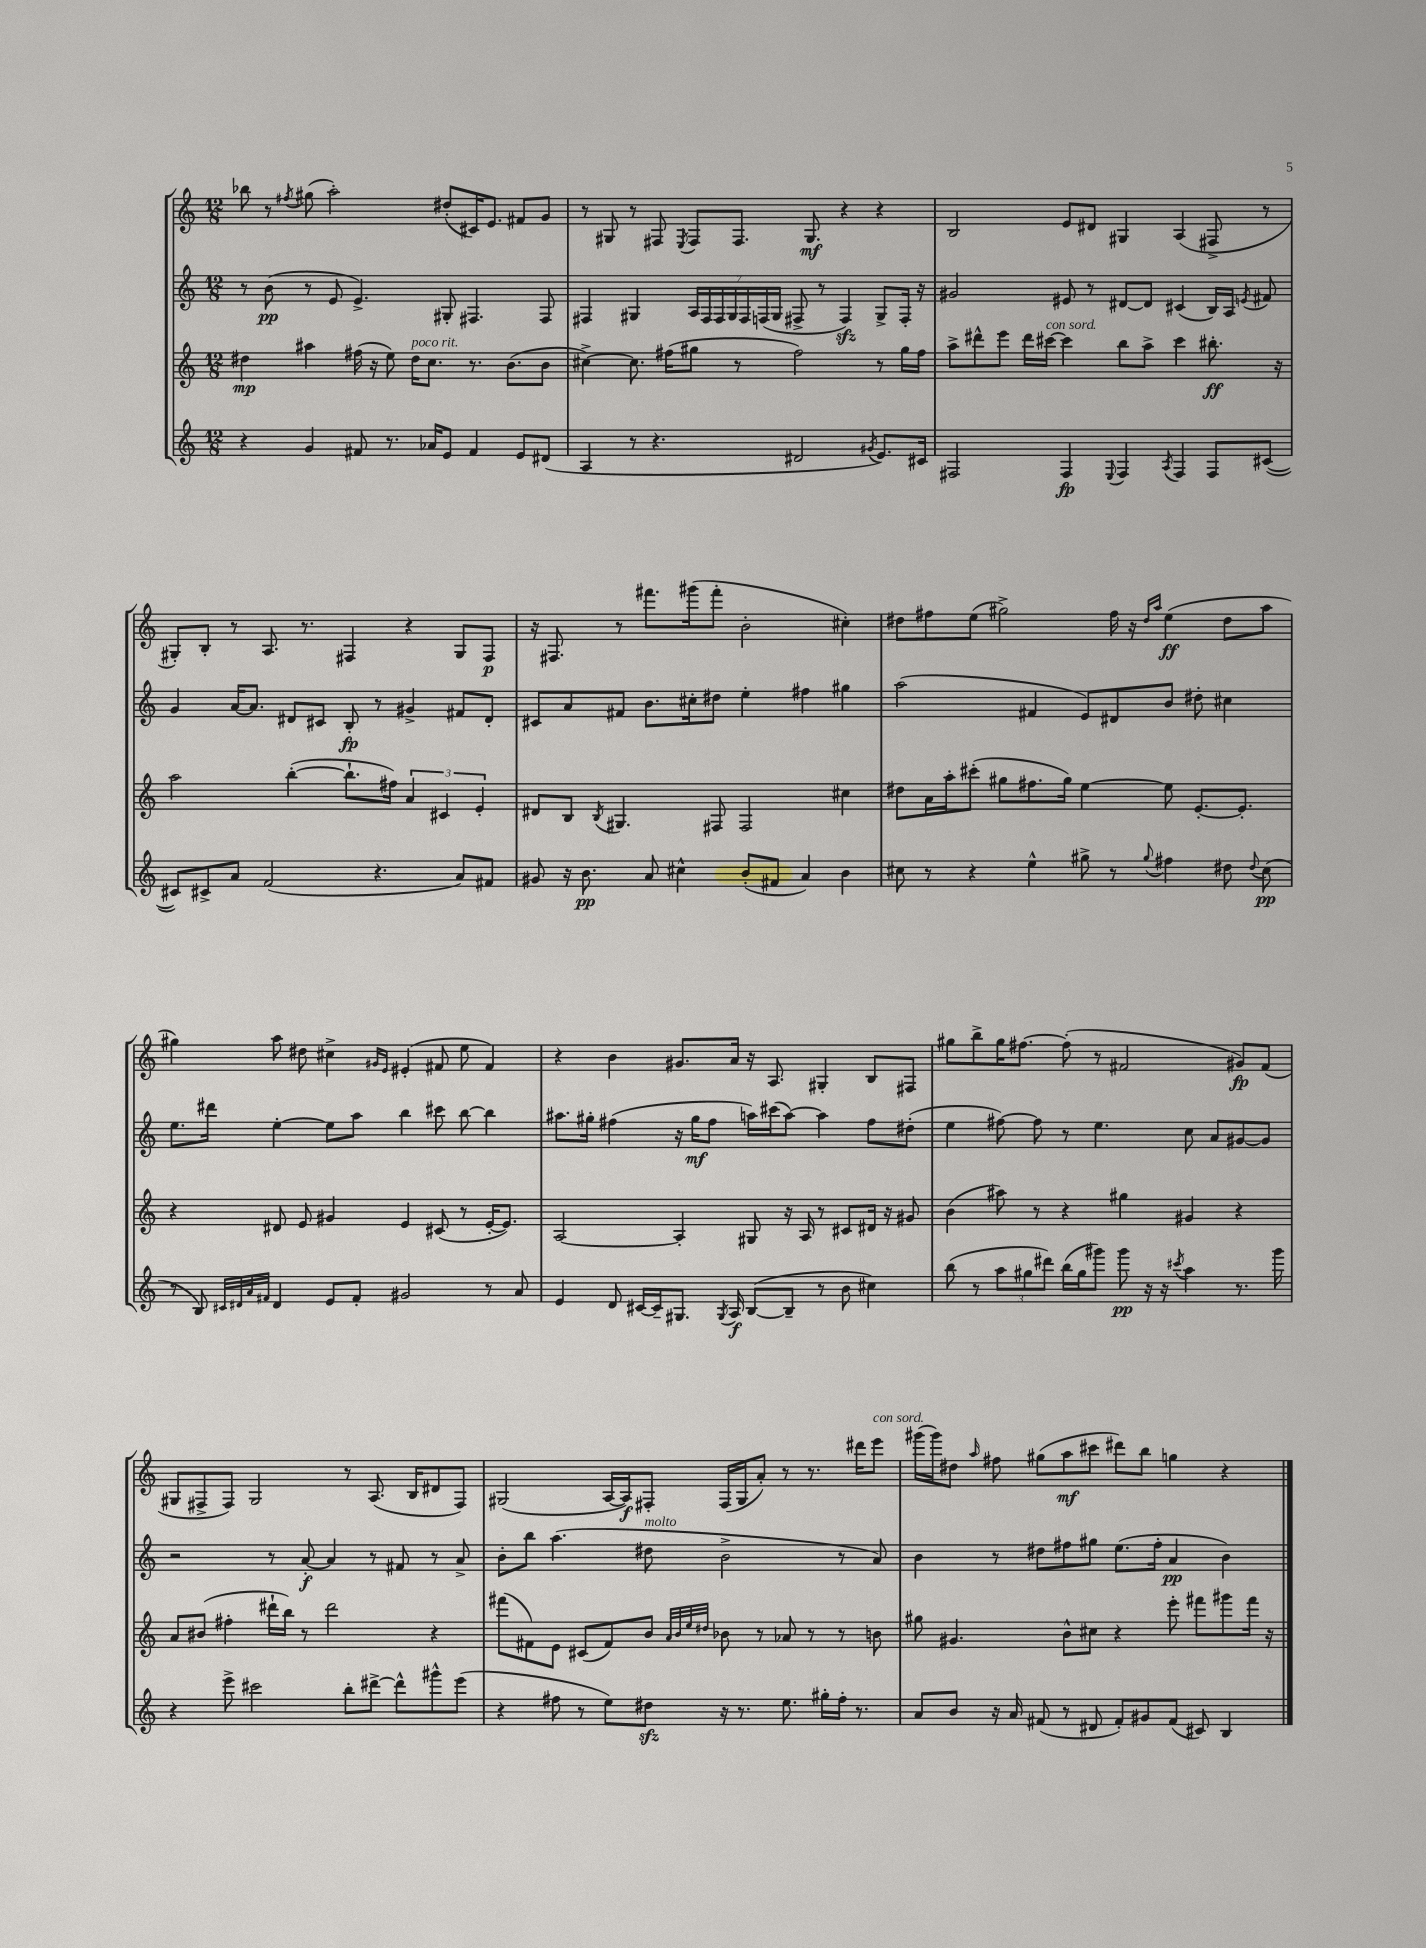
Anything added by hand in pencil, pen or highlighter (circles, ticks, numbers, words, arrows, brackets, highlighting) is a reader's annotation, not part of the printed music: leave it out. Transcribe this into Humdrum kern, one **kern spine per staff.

**kern	**kern	**kern	**kern
*staff4	*staff3	*staff2	*staff1
*clefG2	*clefG2	*clefG2	*clefG2
*k[]	*k[]	*k[]	*k[]
*M12/8	*M12/8	*M12/8	*M12/8
4r	4dd#	8r	8bb-
.	.	(8b	8r
.	.	.	8qff#
4g	4aa#	8r	(8gg#
.	.	8e	2aa')
8f#	(16ff#	4.e^)	.
.	16r	.	.
8.r	8ee)	.	.
.	16dd#	.	.
16a-	8.cc	.	.
8e	.	8G#'	(8dd#'
4f#	8.r	4.F#	16c#)
.	.	.	8.e
.	(8.b	.	.
8e	.	.	8f#
(8d#	8b	8F#	8g
=	=	=	=
4A	[4cc#^)	4F#	8r
.	.	.	8G#
8r	8.cc#]	4G#	8r
4.r	.	.	8F#
.	(16ff#	.	.
.	.	.	8qE
.	8gg#	28A	8F#
.	.	28F#	.
.	.	28F#	.
.	.	28G#	.
.	8r	.	8.F#
.	.	28F#	.
.	.	(28F	.
.	.	28G#	.
2d#	2ff#)	8F#^	.
.	.	.	8.G#
.	.	8r	.
.	.	4F#)	4r
8qg#	.	.	.
8.e)	8r	8G#^	4r
.	16gg#	16F#'	.
16c#	16ff#	16r	.
=	=	=	=
2F#	8aa^	2g#	2B
.	8ddd#^^	.	.
.	8eee	.	.
.	16ddd#	.	.
.	[16ccc#	.	.
4F#	4ccc#]	8e#	8e
.	.	8r	8d#
8qqE	.	.	.
4F#	8bb	[8d#	4G#
.	8aa^	8d#]	.
8qA	.	.	.
4F#	4ccc#	(4c#	(4A
8F#	8.bb#'	16B)	8F#^
.	.	16A	.
.	.	8qe	.
([8c#	.	8f#	8r
.	16r	.	.
=	=	=	=
8c#])	2aa	4g	8G#')
8c#^	.	.	8B'
8a	.	[16a	8r
.	.	8.a]	.
(2f	.	.	8.A
.	([4bb'	8d#	.
.	.	.	8.r
.	.	8c#	.
.	8.bb`]	8B'	4F#
4.r	.	8r	.
.	16ff#)	.	.
.	6a	4g#^	4r
.	6c#	.	.
8a)	.	8f#	8G#
.	6e'	.	.
8f#	.	8d#'	8F#
=	=	=	=
8g#	8d#	8c#	16r
.	.	.	8.F#
16r	8B	8a	.
8.b	.	.	.
.	8qB	.	.
.	4.G#	8f#	8r
8a	.	8.b	8.fff#
4cc#^^	.	.	.
.	.	16cc#'	(16ggg#
.	8F#	8dd#	8fff#'
(8b'	2F#	4ee'	2b'
8f#	.	.	.
4a)	.	4ff#	.
4b	4cc#	4gg#	4cc#')
=	=	=	=
8cc#	8dd#	(2aa	8dd#
8r	16a	.	8ff#
.	16aa'	.	.
4r	(8ccc#'	.	(8ee
.	8gg#	.	2gg#^)
4ee^^	8.ff#	4f#	.
.	16gg#)	.	.
8gg#^	[4ee	8e)	.
8r	.	8d#	16ff#
.	.	.	16r
.	.	.	16qqdd#
8qqgg#	.	.	16qqaa
4ff#	8ee]	8b	(4ee
.	[8.e'	8dd#'	.
8dd#	.	4cc#	8dd#
.	8.e']	.	.
8qqdd#	.	.	.
(8cc#	.	.	8aa
=	=	=	=
8r	4r	8.ee	4gg#)
8B)	.	.	.
.	.	16ddd#	.
32qqc#	.	.	.
32qqd#	.	.	.
32qqa	.	.	.
32qqf#	.	.	.
4d#	8d#	[4ee'	8aa
.	8e	.	8dd#
8e	4g#	8ee]	4cc#^
8f#'	.	8aa	.
.	.	.	16qqg#
.	.	.	16qqe
2g#	4e	4bb	(4e#'
.	(8c#	8ccc#	8f#
.	8r	[8bb	8ee
8r	[16e'	4bb]	4f#)
.	8.e])	.	.
8a	.	.	.
=	=	=	=
4e	[2A	8.aa#	4r
.	.	16gg#'	.
8d	.	(4ff#	4b
[16c#	.	.	.
16c#~]	.	.	.
8.G#	4A']	16r	8.g#
.	.	16gg#	.
.	.	8ff#	.
8qG#	.	.	.
16A	.	.	16a
([8B	8G#	16aa)	16r
.	.	(16ccc#	8.A
8B~]	16r	[8aa)	.
.	16A	.	.
8r	8r	4aa]	4G#'
8b	8c#	.	.
4cc#)	16d#	8ff#	8B
.	16r	.	.
.	8g#	(8dd#'	8F#
=	=	=	=
(8bb	(4b	4ee	8gg#
8r	.	.	8bb^
12aa	8aa#)	[8ff#)	16gg#
.	.	.	[8.ff#
12gg#	.	.	.
.	8r	8ff#]	.
12ddd#)	.	.	.
(16bb	4r	8r	(8ff#']
16gg#	.	.	.
8ggg#)	.	4.ee	8r
8ggg#	4gg#	.	2f#
16r	.	.	.
16r	.	.	.
8qccc#	.	.	.
4aa	4g#	8cc	.
.	.	8a	.
8.r	4r	[8g#	8g#)
.	.	8g#]	(8f#
16ggg#	.	.	.
=	=	=	=
4r	8a	2r	8G#
.	(8b#	.	8F#^
8eee^	4ff#'	.	8F#)
2ccc#	.	.	2G#
.	16ddd#`	8r	.
.	16bb)	.	.
.	8r	[8a'	.
.	2ddd#	4a]	.
8bb'	.	.	8r
[8ddd#^	.	8r	(8.A
8ddd#^^]	.	8f#	.
.	.	.	16B
8ggg#^^	4r	8r	8d#
(8eee	.	8a^	8F#)
=	=	=	=
4r	(8fff#	8b'	(2G#
.	8f#)	8bb	.
8ff#	8e	(4.aa	.
8r	(8c#	.	.
8ee)	8f#)	.	[16A
.	.	.	16A])
8dd#	8b	8dd#	8F#'
.	32qqa	.	.
.	32qqb	.	.
.	32qqee	.	.
.	32qqdd#	.	.
16r	8b-	2b^	(16F#
8.r	.	.	16G#
.	8r	.	8a')
8.ee	8a-	.	8r
.	8r	.	8.r
16gg#'	.	.	.
16ff#'	8r	8r	.
8.r	.	.	16ddd#
.	8b	8a)	8eee
=	=	=	=
8a	8gg#	4b	(16ggg#
.	.	.	16ggg#)
8b	4.g#	.	8dd#
.	.	.	16qqaa
16r	.	8r	8ff#
16a	.	.	.
(8f#	.	8dd#	(8gg#
8r	8b^^	8ff#	8aa
8d#	8cc#	8gg#	8ccc#
8f#')	4r	(8.ee	8ddd#)
8g#	.	.	8bb
.	.	16ff#'	.
(8f#	8eee'	4a	4gg
8c#)	8fff#	.	.
4B	8ggg#	4b)	4r
.	16fff#	.	.
.	16r	.	.
==	==	==	==
*-	*-	*-	*-
